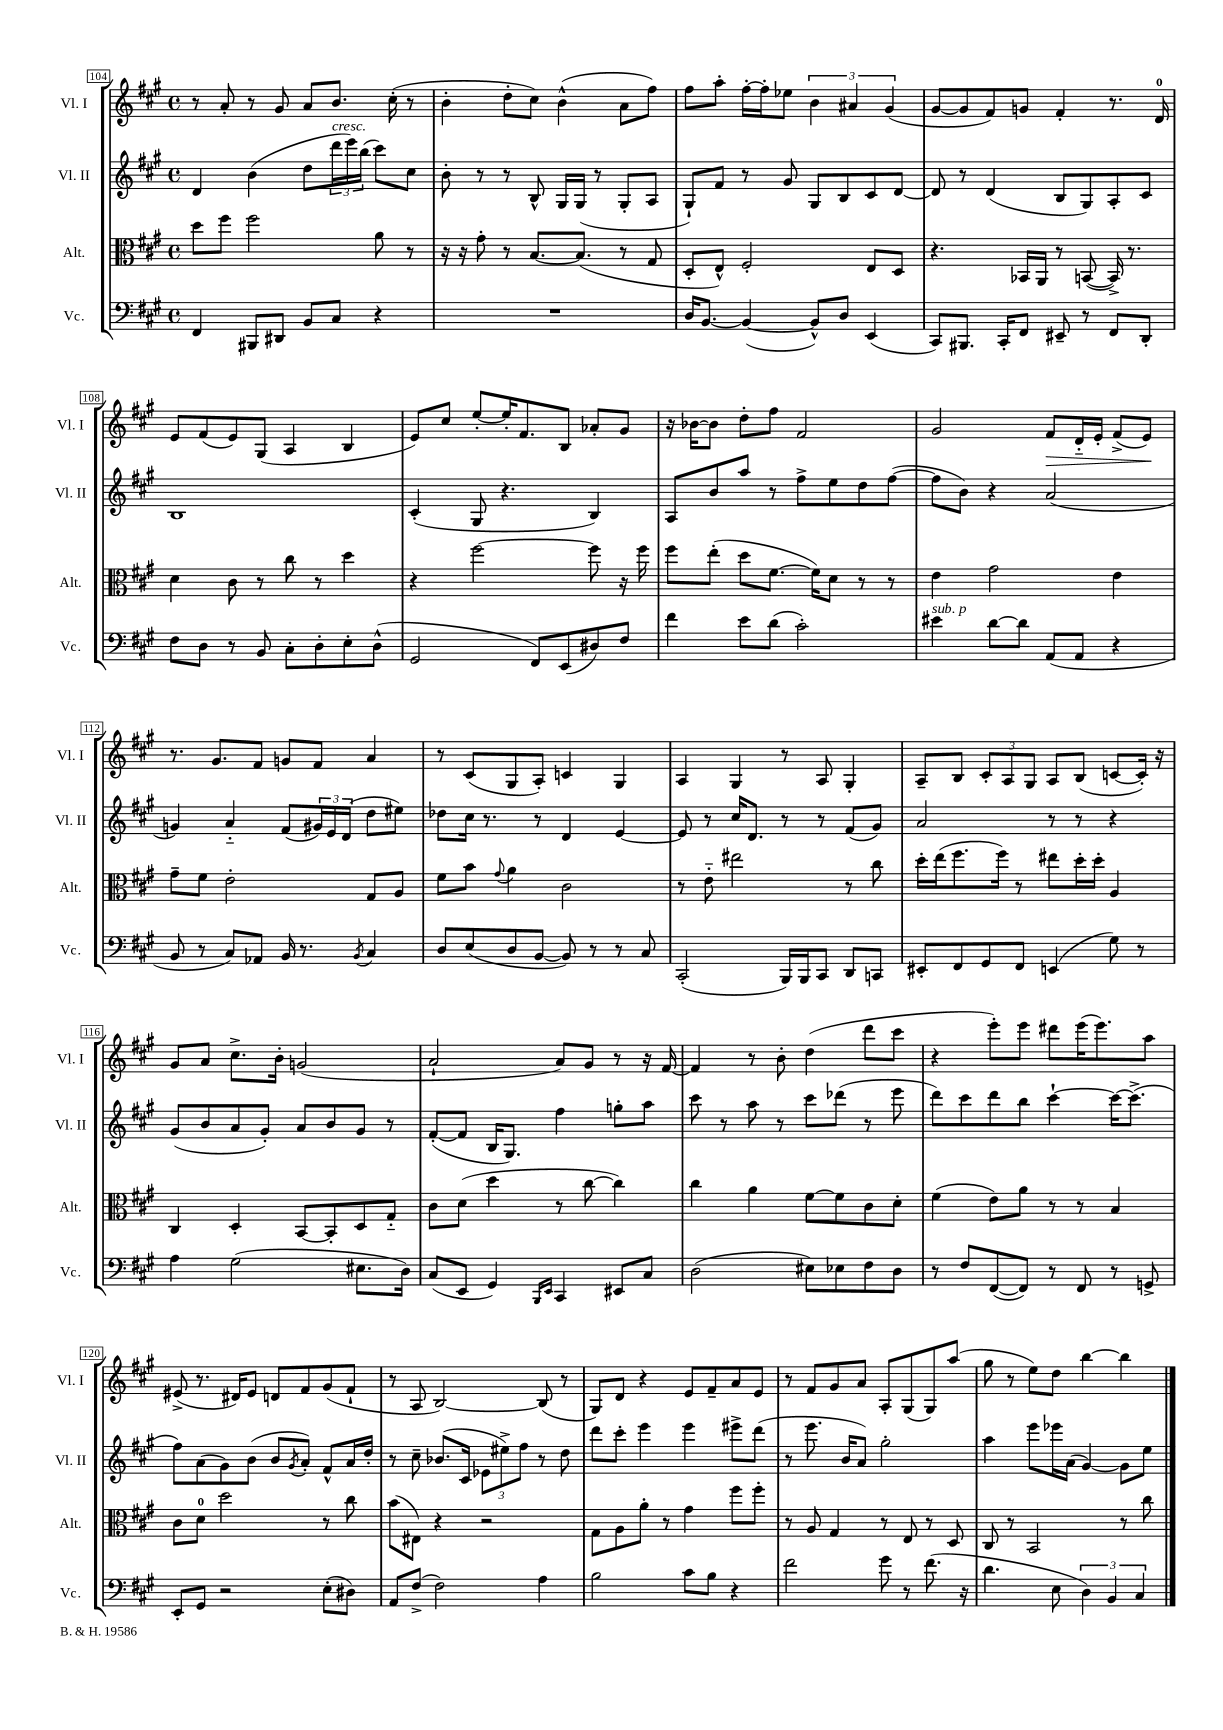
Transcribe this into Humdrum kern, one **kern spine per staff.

**kern	**kern	**kern	**kern
*staff4	*staff3	*staff2	*staff1
*clefF4	*clefC3	*clefG2	*clefG2
*k[f#c#g#]	*k[f#c#g#]	*k[f#c#g#]	*k[f#c#g#]
*M4/4	*M4/4	*M4/4	*M4/4
*met(c)	*met(c)	*met(c)	*met(c)
4FF#	8dd	4d	8r
.	8ff#	.	8a'
8BBB#	2ff#	(4b	8r
8DD#	.	.	8g#
8BB	.	8dd	8a
8C#	.	24ddd	8.b
.	.	24eee)	.
.	.	(24bb	.
4r	8a	8ccc#)	.
.	.	.	(16cc#'
.	8r	8cc#	8r
=	=	=	=
1r	16r	8b'	4b'
.	16r	.	.
.	8g#'	8r	.
.	8r	8r	8dd'
.	[8.B	8B^^	8cc#)
.	.	16G#	(4b^^
.	(8.B]	(16G#	.
.	.	8r	.
.	8r	8G#'	8a
.	8G#	8A	8ff#)
=	=	=	=
16D	8D'	8G#`)	8ff#
[8.BB	.	.	.
.	8E^^)	8f#	8aa'
(4BB_	2F#'	8r	[16ff#'
.	.	.	16ff#']
.	.	8g#	8ee-
8BB^^])	.	8G#	6b
8D	.	8B	.
.	.	.	6a#
(4EE	8E	8c#	.
.	.	.	(6g#
.	8D	[8d	.
=	=	=	=
8CC#)	4.r	8d]	[8g#
8.BBB#	.	8r	8g#]
.	.	(4d	8f#)
16CC#'	.	.	.
8FF#	16BB-	.	8g
.	16AA	.	.
8EE#~	8r	8B	4f#'
8r	([8BB	8G#)	.
8FF#	16BB^])	8A'	8.r
.	8.r	.	.
8DD'	.	8c#	.
.	.	.	16d
=	=	=	=
8F#	4d	1B	8e
8D	.	.	(8f#
8r	8c#	.	8e)
8BB	8r	.	(8G#
8C#'	8cc#	.	4A
8D'	8r	.	.
8E'	4dd	.	4B
(8D^^	.	.	.
=	=	=	=
2GG#	4r	(4c#'	8e)
.	.	.	8cc#
.	[2ff#	8G#	[8ee'
.	.	4.r	16ee']
.	.	.	8.f#
8FF#)	.	.	.
(8EE	.	.	8B
8D#)	8ff#]	4B)	8a-'
8F#	16r	.	8g#
.	16ff#	.	.
=	=	=	=
4f#	8ff#	8A	16r
.	.	.	[16b-
.	(8ee'	8b	8b-]
8e	8dd	8aa	8dd'
(8d	[8.f#	8r	8ff#
2c#')	.	8ff#^	2f#
.	16f#])	.	.
.	8d	8ee	.
.	8r	8dd	.
.	8r	([8ff#	.
=	=	=	=
4e#	4e	8ff#]	2g#
.	.	8b)	.
[8d	2g#	4r	.
8d]	.	.	.
(8AA	.	(2a	8f#
8AA	.	.	16d'~
.	.	.	16e'
4r	4e	.	(8f#^
.	.	.	8e)
=	=	=	=
8BB	8g#~	4g)	8.r
8r	8f#	.	.
.	.	.	8.g#
8C#)	2e'	4a'~	.
8AA-	.	.	8f#
16BB	.	(8f#	8g
8.r	.	.	.
.	.	24g#)	8f#
.	.	24e	.
.	.	(24d	.
8qBB	.	.	.
4C#	8G#	8dd	4a
.	8A	8ee#)	.
=	=	=	=
8D	8f#	8dd-	8r
(8E	8b	16cc#	(8c#
.	.	8.r	.
.	8qqg#	.	.
8D	4a	.	8G#
[8BB	.	8r	8A')
8BB])	2c#	4d	4c
8r	.	.	.
8r	.	[4e	4G#
8C#	.	.	.
=	=	=	=
(2CC#'	8r	8e]	4A
.	8e'~	8r	.
.	2ee#	16cc#	4G#
.	.	8.d	.
16BBB)	.	8r	8r
16BBB	.	.	.
8CC#	.	8r	8A
8DD	8r	(8f#	4G#'
8CC	8cc#	8g#)	.
=	=	=	=
8EE#'	16dd'	2a	8A~
.	(16ee	.	.
8FF#	8.ff#	.	8B
8GG#	.	.	12c#'
.	16ff#)	.	.
.	.	.	12A
8FF#	8r	.	.
.	.	.	12G#
(4EE	8ee#	8r	8A
.	16dd'	8r	(8B
.	16dd'	.	.
8G#)	4A	4r	[8c
8r	.	.	16c'])
.	.	.	16r
=	=	=	=
4A	4C#	(8g#	8g#
.	.	8b	8a
(2G#	4D'	8a	8.cc#^
.	.	8g#')	.
.	.	.	16b'
.	[8BB	8a	(2g
.	8BB']	8b	.
8.E#	8D	8g#	.
.	8G#'~	8r	.
16D)	.	.	.
=	=	=	=
(8C#	8c#	([8f#'	2a`
8EE	(8d	8f#]	.
4GG#)	4dd	16B	.
.	.	8.G#)	.
16qqBBB	.	.	.
16qqEE	.	.	.
4CC#	8r	4ff#	8a)
.	[8cc#	.	8g#
8EE#	4cc#])	8gg'	8r
8C#	.	8aa	16r
.	.	.	[16f#
=	=	=	=
(2D	4cc#	8ccc#	4f#]
.	.	8r	.
.	4a	8aa	8r
.	.	8r	8b'
8E#)	[8f#	8ccc#	(4dd
8E-	8f#]	(8ddd-	.
8F#	8c#	8r	8ddd
8D	8d'	8eee	8ccc#
=	=	=	=
8r	(4f#	8ddd)	4r
8F#	.	8ccc#	.
([8FF#	8e)	8ddd	8eee')
8FF#])	8a	8bb	8eee
8r	8r	[4ccc#`	8ddd#
8FF#	8r	.	(16eee
.	.	.	8.eee)
8r	4B	16ccc#_	.
.	.	(8.ccc#^]	.
8GG^	.	.	8aa
=	=	=	=
8EE'	8c#	8ff#)	(8e#^
8GG#	8d	(8a	8.r
2r	2dd	8g#)	.
.	.	.	16d#)
.	.	(8b	8e#
.	.	8b	8d
.	.	8qg#	.
.	.	8a')	8f#
(8E'	8r	8f#^^	(8g#
8D#)	8cc#	16a	8f#`
.	.	16dd'	.
=	=	=	=
8AA	(8b	8r	8r
(8F#^	8E#)	8cc#~	8A
2F#)	4r	(8.b-	[2B)
.	.	16c#	.
.	2r	12e-	.
.	.	12ee#^)	.
.	.	12ff#	.
4A	.	8r	(8B]
.	.	8dd	8r
=	=	=	=
2B	8G#	8ddd	8G#)
.	8A	8ccc#'	8d
.	8a'	4eee	4r
.	8r	.	.
8c#	4g#	4eee	8e
8B	.	.	8f#~
4r	8ff#	8eee#^	8a
.	8ff#'	(8ddd	8e
=	=	=	=
2f#	8r	8r	8r
.	8A	8.eee	8f#
.	4G#	.	8g#
.	.	16b	.
.	.	8a)	8a
8g#	8r	2gg#'	8A'
8r	8E	.	(8G#
(8.f#	8r	.	8G#)
.	8D	.	(8aa
16r	.	.	.
=	=	=	=
4.d	8C#	4aa	8gg#
.	8r	.	8r
.	2BB	8eee	8ee)
8E	.	16eee-	8dd
.	.	(16a	.
6D)	.	[4g#)	[4bb
6BB	.	.	.
.	8r	8g#]	4bb]
6C#	.	.	.
.	8cc#	8ee	.
==	==	==	==
*-	*-	*-	*-
